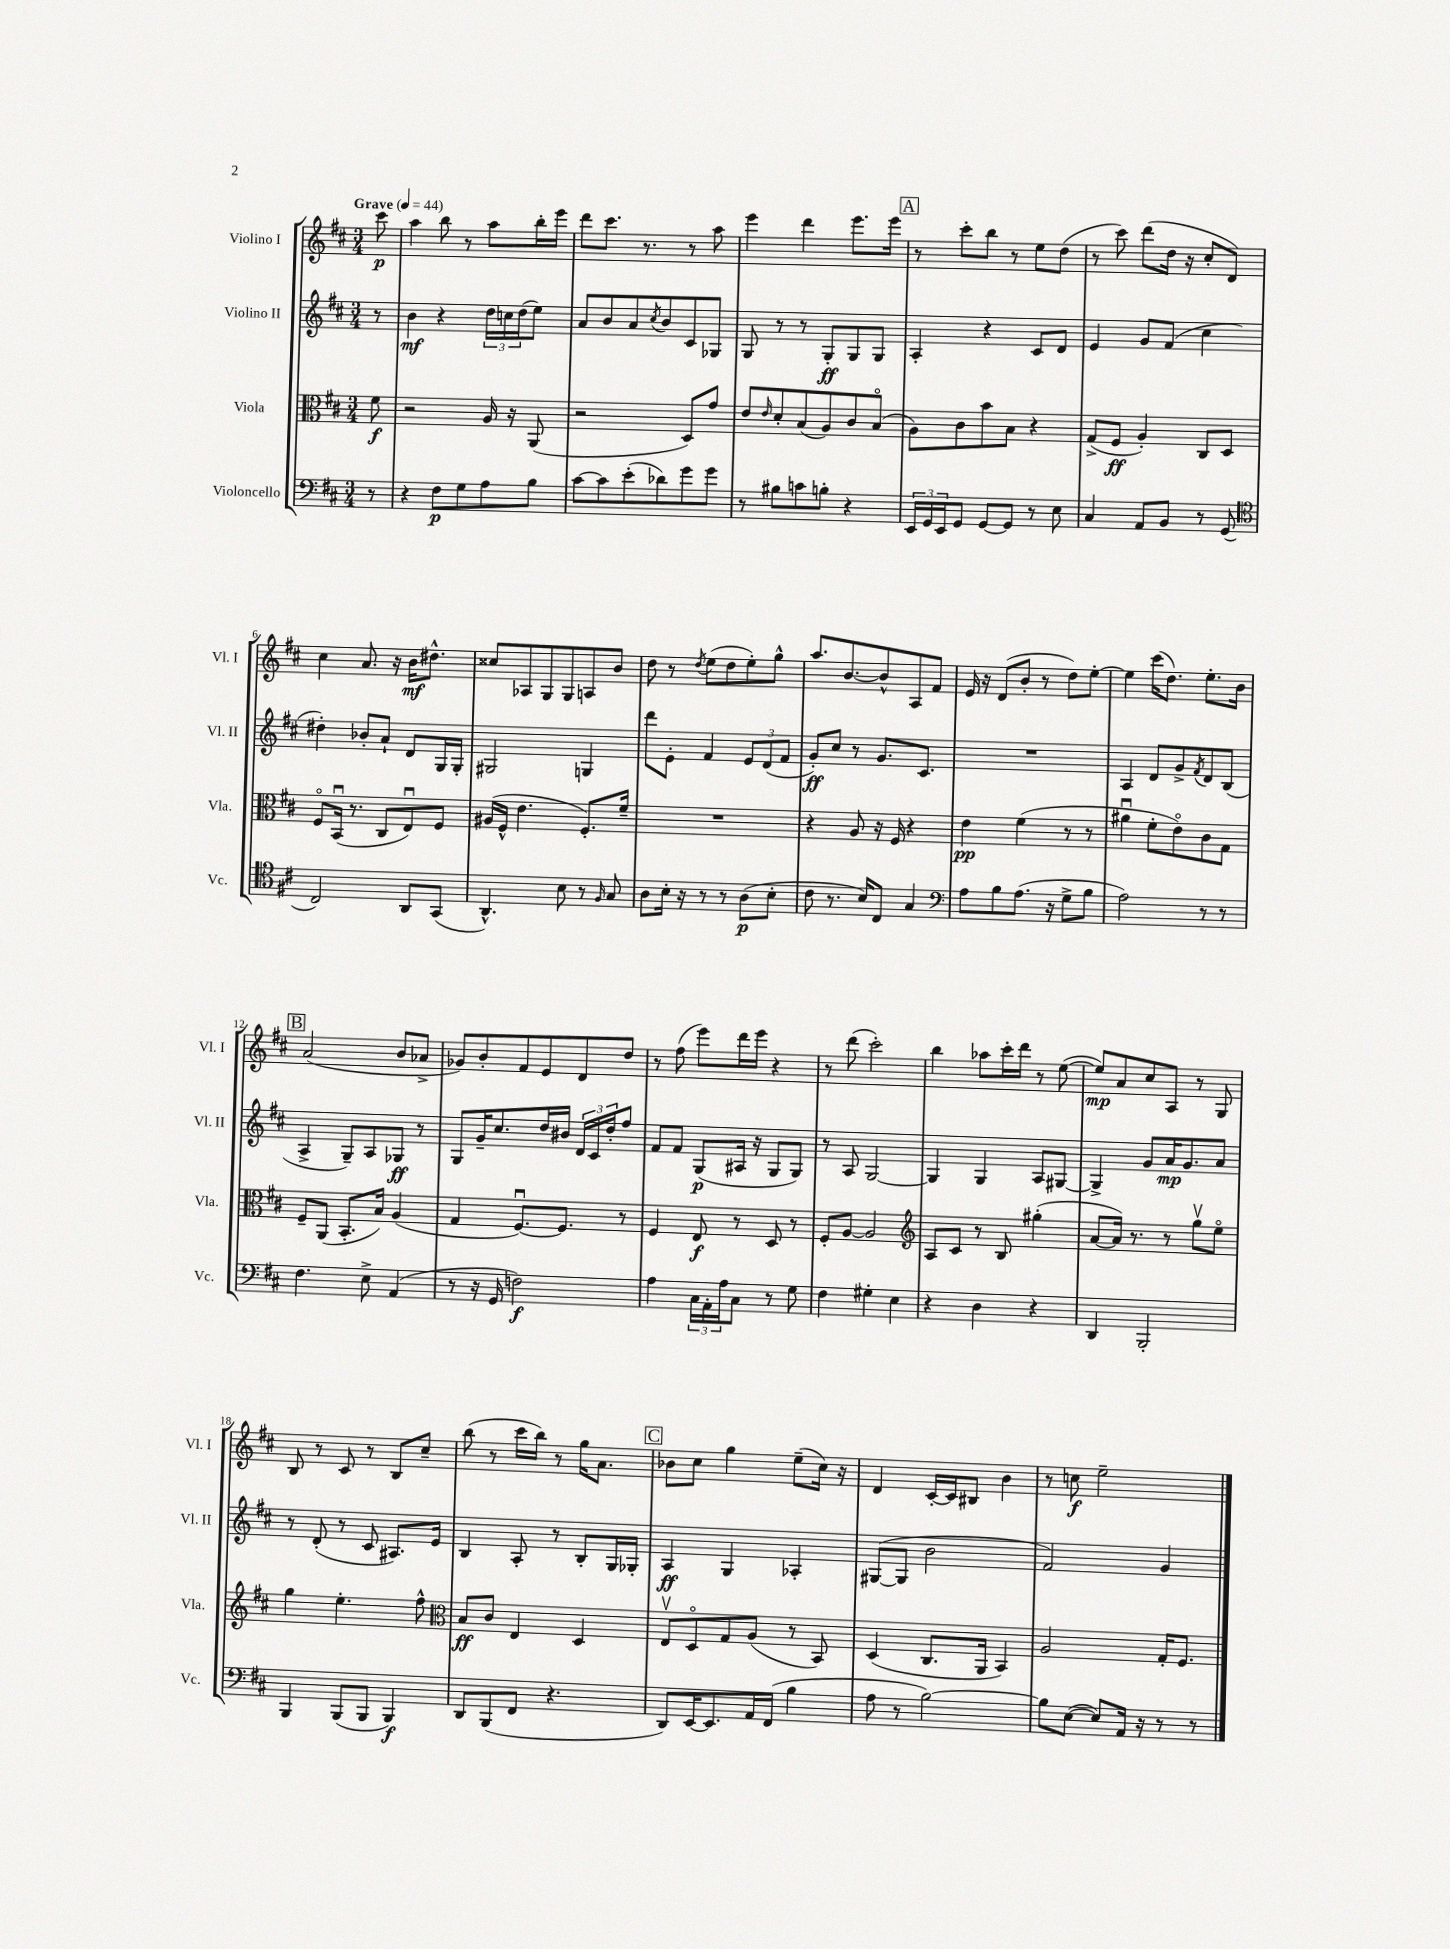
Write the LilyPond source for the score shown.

<<
\new StaffGroup <<
\new Staff = "s0" \with { instrumentName = "Violino I" shortInstrumentName = "Vl. I" } {
    \clef treble \key d \major \numericTimeSignature \time 3/4 \partial 8 \tempo "Grave" 4 = 44
    cis'''8\p |
    a''4 b''8 r8 a''8 b''16-. e'''16 |
    d'''8 cis'''8. r8. r8 a''8 |
    e'''4 d'''4 e'''8. e'''16 |
    \mark \markup { \box "A" } r8 cis'''8-. b''8 r8 e''8 d''8( |
    r8 cis'''8) d'''8( d''16 r16 cis''8-. d'8) |
    cis''4 a'8. r16 b'16\mf dis''8.-^ |
    cisis''8 aes8 g8 g8 a8 b'8 |
    d''8 r8 \acciaccatura { d''8 } e''8( d''8 e''8-.) g''8-^ |
    a''8. b'8.~ b'8-^ a8 fis'8 |
    e'16 r16 d'8( b'8-. r8 d''8) e''8~-. |
    e''4 cis'''16( d''8.) e''8.-. b'16 |
    \mark \markup { \box "B" } a'2( b'8 aes'8-> |
    ges'8) b'8-. fis'8 e'8 d'8 d''8 |
    r8 fis''8( e'''8) d'''16 e'''16 r4 |
    r8 d'''8( cis'''2-.) |
    b''4 aes''8 cis'''16-. d'''16 r8 e''8~( |
    e''8\mp) a'8 cis''8 a8 r8 g8 |
    b8 r8 cis'8 r8 b8 cis''8-- |
    b''8( r8 cis'''16 b''16) r8 g''16 a'8. |
    \mark \markup { \box "C" } bes'8 cis''8 g''4 e''8--( cis''16) r16 |
    d'4 cis'16~-. cis'16 bis8 b'4 |
    r8 c''8\f e''2-- \bar "|." |
}
\new Staff = "s1" \with { instrumentName = "Violino II" shortInstrumentName = "Vl. II" } {
    \clef treble \key d \major \numericTimeSignature \time 3/4 \partial 8
    r8 |
    b'4\mf r4 \tuplet 3/2 { d''16 c''16 d''16( } e''8) |
    a'8 b'8 a'8 \acciaccatura { cis''8 } b'8 cis'8 ges8 |
    g8 r8 r8 g8-.\ff g8 g8 |
    \mark \markup { \box "A" } a4-. r4 cis'8 d'8 |
    e'4 g'8 fis'8( cis''4 |
    dis''4-.) bes'8-. a'8-! d'8 g16 g16-. |
    gis2 g4 |
    d'''8 e'8-. fis'4 \tuplet 3/2 { e'8 d'8( fis'8 } |
    g'8-.\ff) cis''8 r8 g'8. cis'8. |
    R2. |
    a4 d'8 g'8-> \acciaccatura { fis'8 } d'8 b8( |
    \mark \markup { \box "B" } a4-> g8--) a8 ges8\ff r8 |
    g8 g'16-- cis''8. d''16 bis'16 \tuplet 3/2 { d'16 cis'16 d''16-. } fis''8 |
    fis'8 fis'8 g8\p( ais16 r16 g8 g8) |
    r8 a8 g2~ |
    g4 g4 a8 gis8~ |
    gis4-> g'8 a'16\mp g'8. a'8 |
    r8 d'8-.( r8 cis'8 ais8.) e'16 |
    b4 a8-. r8 b8-. g16 ges16-. |
    \mark \markup { \box "C" } a4\ff g4 aes4-. |
    gis8~( gis8 b'2 |
    fis'2) g'4 \bar "|." |
}
\new Staff = "s2" \with { instrumentName = "Viola" shortInstrumentName = "Vla." } {
    \clef alto \key d \major \numericTimeSignature \time 3/4 \partial 8
    fis'8\f |
    r2 a16 r16 a,8( |
    r2 d8) g'8 |
    e'8 \grace { e'16 } d'8-. b8( a8) cis'8 b8\flageolet( |
    \mark \markup { \box "A" } a8) cis'8 b'8 b8 r4 |
    g8->( fis8\ff a4-.) cis8 d8 |
    fis8\flageolet b,16\downbow( r8. cis8 e8\downbow) fis8 |
    ais16( fis16-^ e'4. fis8.-.) fis'16-- |
    R2. |
    r4 a8 r16 fis16 r4 |
    e'4\pp fis'4( r8 r8 |
    ais'4\downbow fis'8-. e'8\flageolet) cis'8 g8 |
    \mark \markup { \box "B" } fis8-- a,8( b,8.-. b16) a4( |
    g4 fis8.~\downbow) fis8. r8 |
    fis4 e8\f r8 d8 r8 |
    fis8-. a8~ a2 |
    \clef treble a8 cis'8 r8 b8 gis''4-.( |
    a'8~ a'16) r8. r8 g''8\upbow e''8\flageolet |
    g''4 e''4.-. fis''8-^ |
    \clef alto b8\ff cis'8 e4 d4 |
    \mark \markup { \box "C" } e8\upbow d8\flageolet g8 a8( r8 b,8) |
    d4( cis8. a,16 b,4) |
    a2 g16-. fis8. \bar "|." |
}
\new Staff = "s3" \with { instrumentName = "Violoncello" shortInstrumentName = "Vc." } {
    \clef bass \key d \major \numericTimeSignature \time 3/4 \partial 8
    r8 |
    r4 fis8\p g8 a8 b8 |
    cis'8~ cis'8 e'8-.( des'8) g'8 g'8 |
    r8 bis8 c'8 b8-. r4 |
    \mark \markup { \box "A" } \tuplet 3/2 { e,16 g,16 e,16 } g,8 g,8~ g,8 r8 e8 |
    cis4 a,8 b,8 r8 g,8( |
    \clef tenor cis2) a,8 g,8( |
    a,4.-^) b8 r8 \grace { fis16 } g8 |
    a8 b16-. r16 r8 r8 a8\p( b8-. |
    cis'8 r8. b16) cis8 g4 |
    \clef bass a8 b8 a8.( r16 g8-> b8 |
    a2) r8 r8 |
    \mark \markup { \box "B" } fis4. e8-> a,4( |
    r8 r16 g,16 f2\f) |
    a4 \tuplet 3/2 { cis16 a,16-. a16 } cis8 r8 g8 |
    fis4 gis4-. e4 |
    r4 d4 r4 |
    d,4 b,,2-. |
    b,,4 b,,8( b,,8 b,,4\f) |
    d,8 b,,8( fis,8 r4. |
    \mark \markup { \box "C" } d,8) e,16~ e,8. a,16 fis,16( b4 |
    a8 r8 b2~) |
    b8 e8~( e8) a,16 r16 r8 r8 \bar "|." |
}
>>
>>
